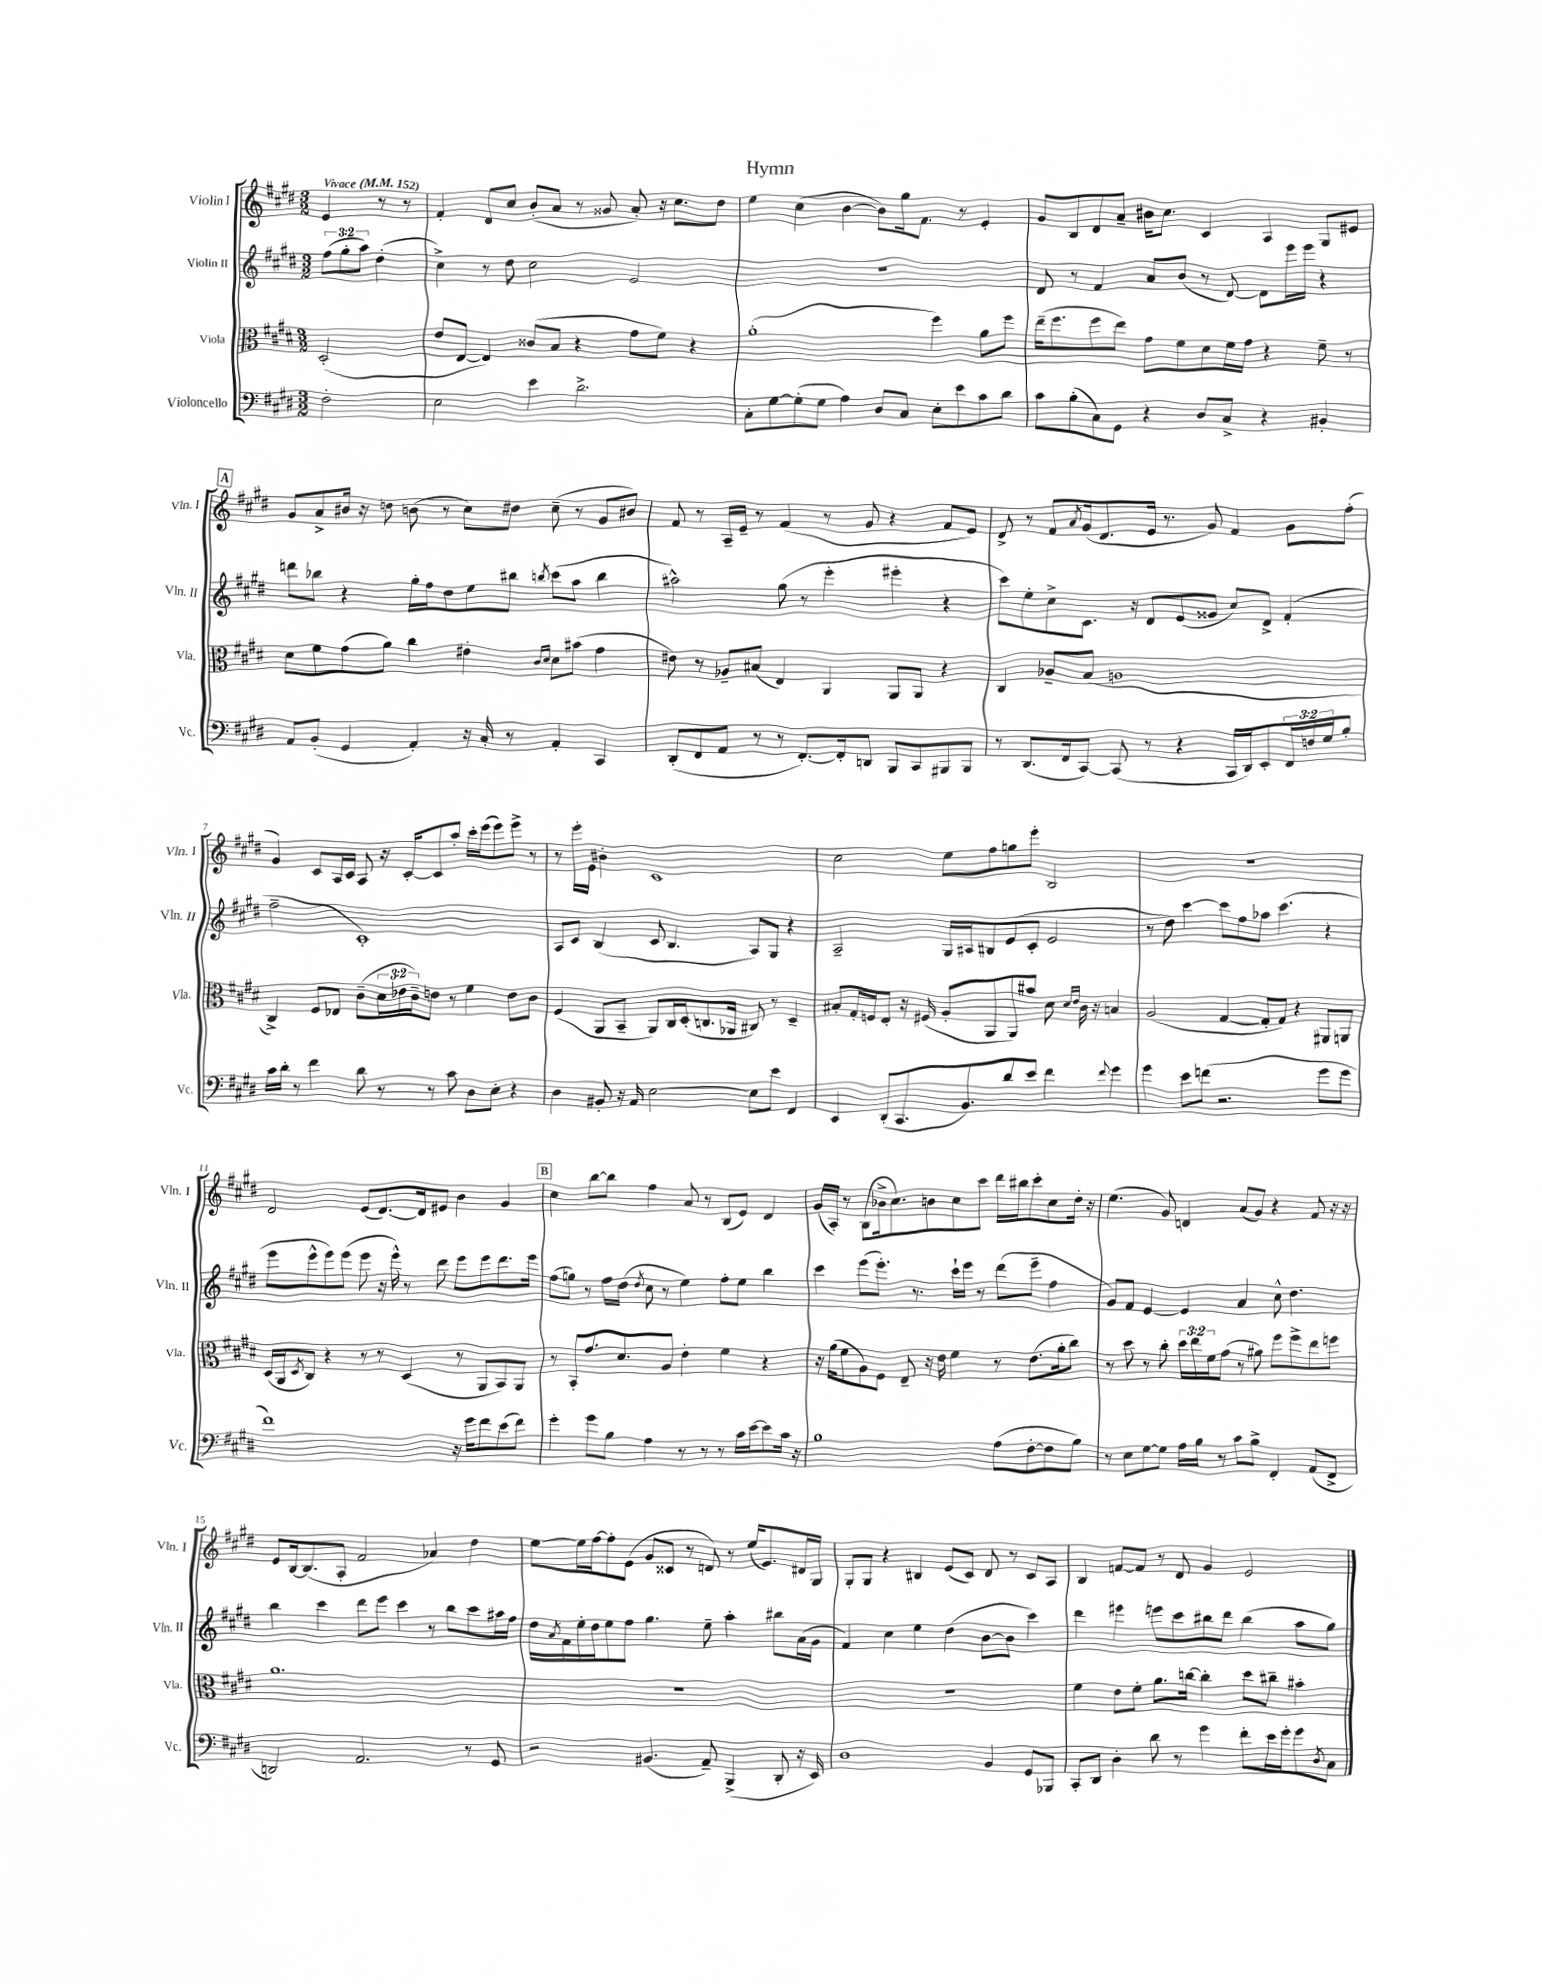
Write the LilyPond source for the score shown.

\header { title = "Hymn" }
<<
\new StaffGroup <<
\new Staff = "s0" \with { instrumentName = "Violin I" shortInstrumentName = "Vln. I" } {
    \clef treble \key e \major \numericTimeSignature \time 3/2 \partial 2 \tempo "Vivace" 4 = 152
    e'4 r8 r8 |
    fis'4-. dis'8 cis''8 b'8-.( a'8 r8 gisis'8 a'8-.) r16 cis''8. dis''8 |
    e''4 cis''4( b'4~ b'8) gis''16 fis'8. r8 e'4-. |
    gis'8 b8 dis'8 a'8-- bis'16 cis''8. cis'4 a4 gis8 eis'8 |
    \mark \markup { \box "A" } gis'8 a'8-> bis'16 r16 d''8 b'8( r8 cis''8) dis''8 cis''8--( r8 gis'8 bis'8) |
    fis'8 r8 a16-- e'16-- r8 fis'4( r8 gis'8 r4 fis'8 e'8) |
    dis'8-> r8 fis'8 \acciaccatura { a'8 } gis'16( dis'8. e'16 r8. gis'8) fis'4 gis'8 fis''8-.( |
    gis'4) cis'8 a16 cis'16 a8 r16 cis'16~-. cis'8 a''8-. cis'''16-. e'''16( e'''8) e'''8-> r8 |
    r8 e'''16-. e'16 bis'4-. cis'1 |
    cis''2 e''8 fis''8 g''8 e'''8-. b2 |
    R1. |
    dis'2 e'8( dis'8.~) dis'16 eis'8 b'4 gis'4 |
    \mark \markup { \box "B" } cis''4 b''8~ b''8 fis''4 a'8 r8 b8( e'8) dis'4 |
    gis'16( a16-.) r8 b8( bes'16-> cis''8.) b'8 cis''8 cis'''8 dis'''16 bis''16 cis'''8-. cis''8 dis''16-. r16 |
    e''4.( gis'8) d'4 a'8( gis'8) r4 fis'8 r16 r16 |
    e'8 b16~ b8.( a8-. fis'2 aes'4) dis''4 |
    e''8~ e''16 fis''16~ fis''8-. e'8( gis'8 cisis'8 r8 d'8) r8 e''16( e'8.) dis'16 gis16 |
    gis8-. gis8 r4 bis4 e'8( cis'8) dis'8 r8 cis'8 a8 |
    b4 f'8~ f'8 r8 dis'8 gis'4 e'2 \bar "|." |
}
\new Staff = "s1" \with { instrumentName = "Violin II" shortInstrumentName = "Vln. II" } {
    \clef treble \key e \major \numericTimeSignature \time 3/2 \override Staff.TupletNumber.text = #tuplet-number::calc-fraction-text \partial 2
    \tuplet 3/2 { fis''8( gis''8-. a''8) } dis''4-.( |
    cis''4->) r8 dis''8 cis''2 e'2 |
    R1. |
    dis'8 r8 fis'4 a'8 b'8( r8 dis'8~) dis'8 e'''16 e'''16 r4 |
    \mark \markup { \box "A" } d'''8 bes''8 r4 gis''16-. fis''16 dis''8 e''8 bis''8 \acciaccatura { b''8 } cis'''8( a''8 b''4 |
    ais''2-^) gis''8( r8 e'''4-. eis'''4-. r4 |
    cis'''8) e''8-. cis''8-> cis'8. r16 dis'8 e'8( gisis'8 cis''8) dis'8-> fis'4-.( |
    fis''2-- cis'1-.) |
    a8 cis'8 b4( cis'8 b4. a8) gis8 r4 |
    a2-- gis16 ais16 bis8 e'8( cis'8-. e'2 |
    r8 dis''8) cis'''4~ cis'''8 fis''8 aes''8 cis'''4.( r4 |
    e'''8 e'''8-^ e'''8) e'''8( e'''8 r16 e'''16-^) r8 dis'''8 e'''8 e'''8 dis'''8. e'''16 |
    \mark \markup { \box "B" } fis''8( g''8) r8 fis''16 dis''16( \acciaccatura { dis''8 } cis''8 r8 e''4) fis''8-. e''8 b''4 |
    cis'''4 e'''8( e'''8.-.) r8. cis'''16-! e'''16 r8 dis'''8( e'''8-- fis''4 |
    gis'8) fis'8 e'4~ e'4 a'4 cis''8-^ dis''4. |
    b''4 cis'''4 dis'''8 e'''8 cis'''4 r8 b''8 cis'''8 ais''16 fis''16 |
    dis''16 \acciaccatura { a'8 } fis'16 e''16-. dis''16 e''8 fis''8 gis''4. e''8-- a''4-. bis''8 a'16( gis'16 |
    fis'4) cis''4 e''4 dis''4( b'8~ b'8 cis'''4) |
    dis'''4 eis'''4 e'''8 cis'''8 bis''8 dis'''8 bis''4( a''8 gis''8) \bar "|." |
}
\new Staff = "s2" \with { instrumentName = "Viola" shortInstrumentName = "Vla." } {
    \clef alto \key e \major \numericTimeSignature \time 3/2 \override Staff.TupletNumber.text = #tuplet-number::calc-fraction-text \partial 2
    dis2-.( |
    e'8 e8~ e4) cisis'8( b8 r4 gis'8 fis'8) r4 |
    a'1-.( fis''4) a'8 fis''8 |
    e''16--( fis''8. fis''8 e''8) gis'8 fis'8 dis'8 fis'16 gis'16 r4 fis'8-- r8 |
    \mark \markup { \box "A" } dis'8 fis'8 gis'8( a'8) cis''4 eis'4-. \grace { cis'16 dis'16 } dis'8 bis'8( gis'4 |
    eis'8) r8 aes8-- bis8( e4) a,4 a,8 a,8 r4 |
    cis4 aes8-- b8( a1 |
    cis4->) fis8 ees8 cis'8--( \tuplet 3/2 { dis'16 ees'16 cis'16--) } e'8 r8 fis'4 e'8 cis'8 |
    fis4( a,8 b,8-- a,8) cis16 dis16-.( c8. aes,16 cis8) r8 dis4-- |
    bis8-. gis16-. f16 e8-. r16 fis16( a8-. a,8 a,8) bis'8 dis'8 \grace { dis'16 e'16 } cis'16 r16 b4 |
    a2( gis4~ gis8-. gis8) r4 ais,8 a,8 |
    dis16( a,16 \acciaccatura { dis8 } cis8) r4 r8 r8 dis4( r8 a,8 b,8) a,8 |
    \mark \markup { \box "B" } r8 b,8-. gis'8. dis'8. a8 e'4-. fis'4 r4 |
    r16 a'16( fis'8 a8) fis8 e8-- r16 e'16 fis'4 r8 e'8.( a'16-. cis''8) |
    r8 dis''8 r8 cis''8-. \tuplet 3/2 { dis''16 e''16 fis'16 } gis'8( r8 ais'8) fis''8 fis''8-> e''8 f''8 |
    a'1. |
    R1. |
    R1. |
    fis'4 e'8 fis'8-. a'8. c''16~ c''4-. dis''8 cis''8-- bis'4-. \bar "|." |
}
\new Staff = "s3" \with { instrumentName = "Violoncello" shortInstrumentName = "Vc." } {
    \clef bass \key e \major \numericTimeSignature \time 3/2 \override Staff.TupletNumber.text = #tuplet-number::calc-fraction-text \partial 2
    fis2-. |
    e2 e'4 dis'2.-> |
    cis8-. gis8~ gis8-.( gis8 a4) dis8 cis8 e8-. e'8 cis'8 dis'8 |
    cis'8 b8-.( cis8) gis,8 r4 dis8 cis8-> r4 bis,4-. |
    \mark \markup { \box "A" } a,8 b,8-.( gis,4 a,4-.) r16 cis16-. r8 a,4-. cis,4 |
    dis,8-.( fis,8 a,8 r8 r8 fis,8.~-.) fis,16-. d,8 b,,8 cis,8 bis,,8 bis,,8 |
    r8 dis,8.( fis,16 cis,8~) cis,8( r8 r4 cis,16 dis,16) e,8-. \tuplet 3/2 { fis,16 f16 gis16 } b8-. |
    cis'16 dis'16-. r8 fis'4 dis'8 r8 r8 cis'8 dis8 e8-. r4 |
    dis4 bis,8-. r16 a,16 e2~ e8 e'8 fis,4 |
    e,4 dis,8-.( cis,8. b,8.) dis'8 e'8 fis'4 \appoggiatura { fis'8 } gis'4 |
    gis'4 e'8 f'8( r2. gis'8 gis'8 |
    fis'1) r16 gis'16 fis'8 e'8( fis'8) |
    \mark \markup { \box "B" } gis'4-. gis'8 b8 a4 r8 r8 r8 cis'16 e'16~ e'8 cis'16 r16 |
    b1 a8( fis8~-. fis8 b8) |
    r8 e8 gis8~ gis8 a16 b16 r8 cis'8 b8-> fis,4-. a,8( fis,8-> |
    d,2) a,2. r8 gis,8 |
    r2 bis,4.( a,8--) b,,4->( dis,8-. r16 e,16) |
    dis1 b,4 gis,8 bes,,8 |
    cis,8-. dis,8 dis4-. dis'8 r8 gis'4 fis'8-. e'16 gis'16-. gis'8 \acciaccatura { dis8 } cis8 \bar "|." |
}
>>
>>
